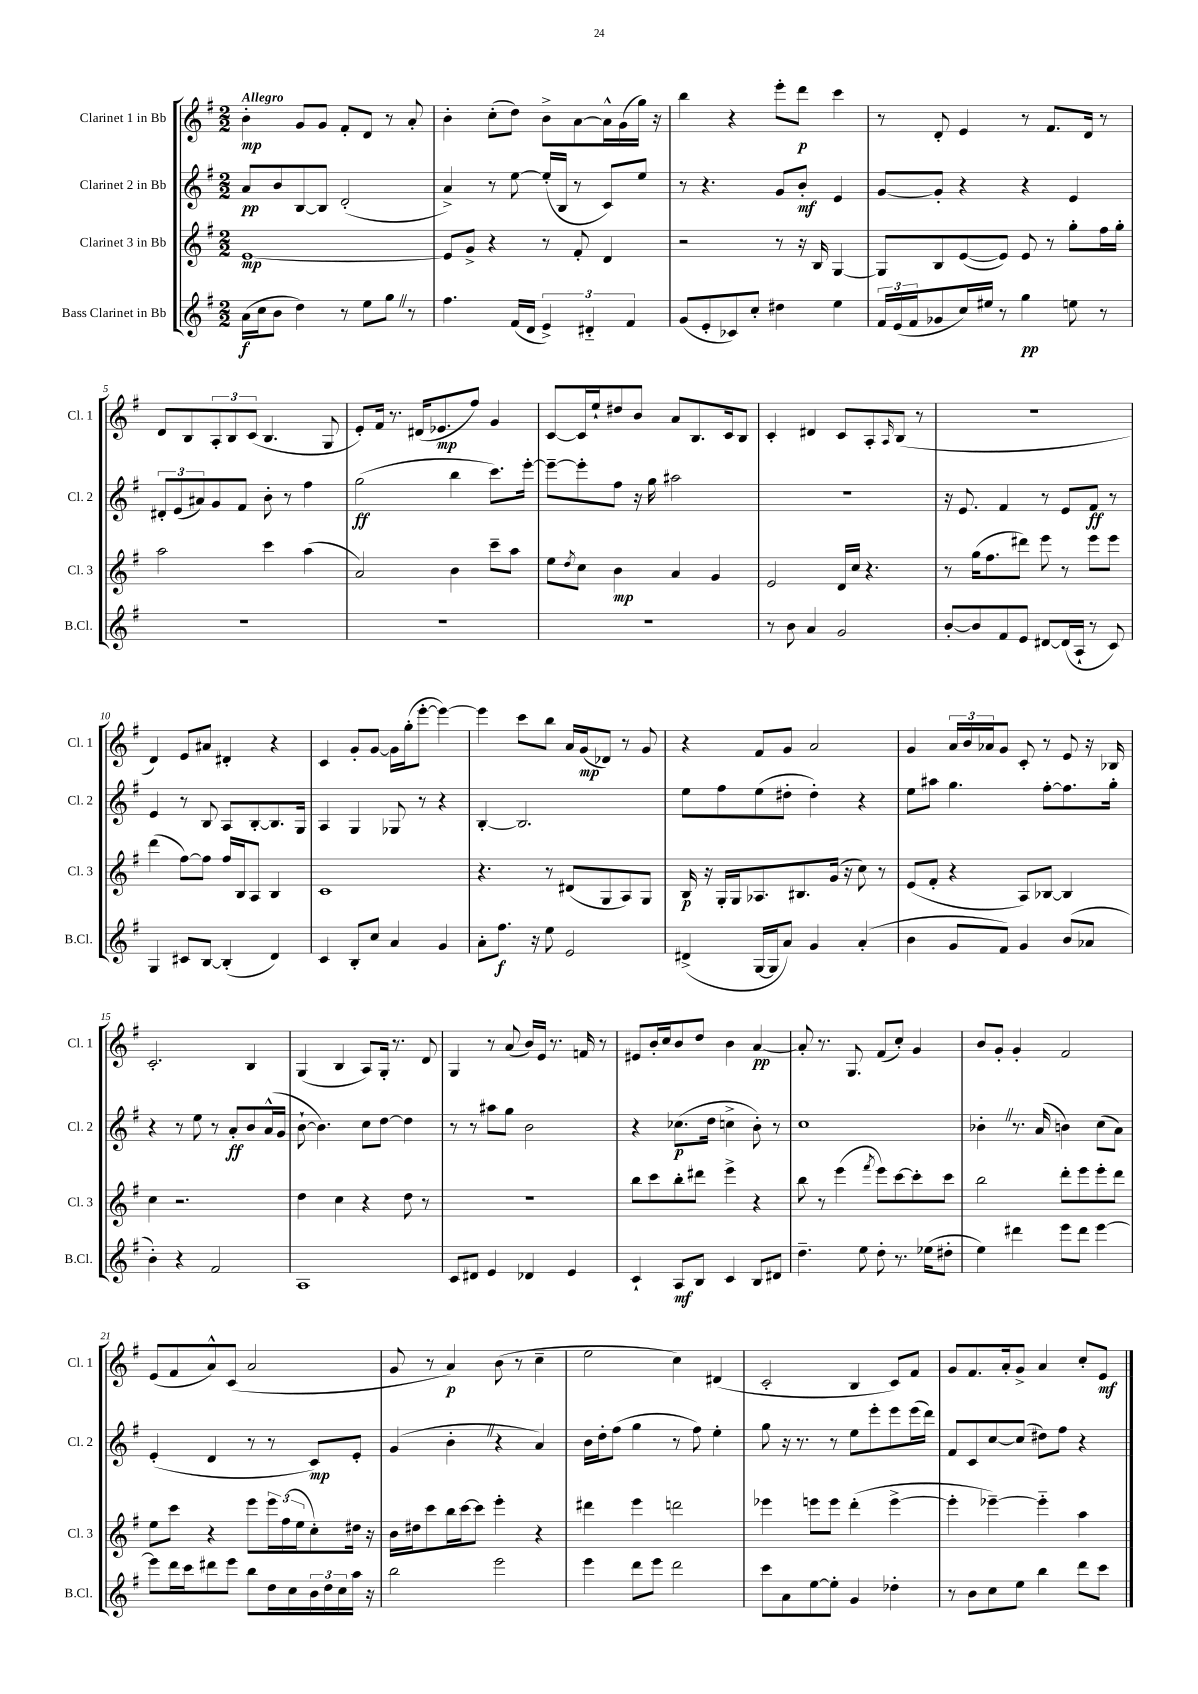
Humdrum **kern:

**kern	**dynam	**kern	**dynam	**kern	**dynam	**kern	**dynam
*part4	*part4	*part3	*part3	*part2	*part2	*part1	*part1
*staff4	*staff4	*staff3	*staff3	*staff2	*staff2	*staff1	*staff1
*I"Bass Clarinet in Bb	*	*I"Clarinet 3 in Bb	*	*I"Clarinet 2 in Bb	*	*I"Clarinet 1 in Bb	*
*I'B.Cl.	*	*I'Cl. 3	*	*I'Cl. 2	*	*I'Cl. 1	*
*clefG2	*	*clefG2	*	*clefG2	*	*clefG2	*
*k[f#]	*	*k[f#]	*	*k[f#]	*	*k[f#]	*
*M2/2	*	*M2/2	*	*M2/2	*	*M2/2	*
=1	=1	=1	=1	=1	=1	=1	=1
!	!	!	!	!	!	!LO:TX:a:B:t=Allegro	!
(16a\LL	f	[1e	mp	8a/L	pp	4b'\	mp
16cc\J	.	.	.	.	.	.	.
8b\J	.	.	.	8b/	.	.	.
4dd\)	.	.	.	[8B/	.	8g/L	.
.	.	.	.	8B/J]	.	8g/J	.
8r	.	.	.	(2d'/	.	8f#'/L	.
8ee\L	.	.	.	.	.	8d/J	.
8ggZ\J	.	.	.	.	.	8r	.
8r	.	.	.	.	.	8a'/	.
=2	=2	=2	=2	=2	=2	=2	=2
4.ff#\	.	8e/L]	.	4a^/)	.	4b'\	.
.	.	8g^/J	.	.	.	.	.
.	.	4r	.	8r	.	(8cc'\L	.
(16f#/LL	.	.	.	[8ee\	.	8dd\J)	.
16d/JJ	.	.	.	.	.	.	.
6e^/)	.	8r	.	(16ee'/LL]	.	8b^\L	.
.	.	.	.	16B/JJ	.	.	.
.	.	8f#'/	.	8r	.	[8a\	.
6d#X/	.	.	.	.	.	.	.
.	.	4d/	.	8c/L)	.	16a^^\L]	.
.	.	.	.	.	.	(16g\	.
6f#/	.	.	.	.	.	.	.
.	.	.	.	8ee/J	.	16gg\JJ)	.
.	.	.	.	.	.	16r	.
=3	=3	=3	=3	=3	=3	=3	=3
(8g/L	.	2r	.	8r	.	4bb\	.
8e'/	.	.	.	4.r	.	.	.
8c-X/)	.	.	.	.	.	4r	.
8cc'/J	.	.	.	.	.	.	.
4dd#X\	.	8r	.	8g/L	.	8eee'\L	.
.	.	16r	.	8b'/J	mf	8ddd\J	p
.	.	16B/	.	.	.	.	.
4ee\	.	[4G/	.	4e/	.	4ccc\	.
=4	=4	=4	=4	=4	=4	=4	=4
24f#/LL	.	8G/L]	.	[8g/L	.	8r	.
(24e/	.	.	.	.	.	.	.
24f#/J	.	.	.	.	.	.	.
8g-X/	.	8B/	.	8g'/J]	.	8d'/	.
16cc/L)	.	([8e/	.	4r	.	4e/	.
16ee#X/JJ	.	.	.	.	.	.	.
8r	.	8e/J])	.	.	.	.	.
4gg\	pp	8e/	.	4r	.	8r	.
.	.	8r	.	.	.	8.f#/L	.
8een\	.	8gg'\L	.	4e/	.	.	.
.	.	.	.	.	.	16d/Jk	.
8r	.	16ff#\L	.	.	.	8r	.
.	.	16gg'\JJ	.	.	.	.	.
!!LO:LB:g=z
=5	=5	=5	=5	=5	=5	=5	=5
1r	.	2aa\	.	12d#X'/L	.	8d/L	.
.	.	.	.	(12e/	.	.	.
.	.	.	.	.	.	8B/	.
.	.	.	.	12a#X/)	.	.	.
.	.	.	.	8g/	.	12A'/	.
.	.	.	.	.	.	12B/	.
.	.	.	.	8f#/J	.	.	.
.	.	.	.	.	.	(12c/J	.
.	.	4ccc\	.	8b'\	.	4.B/	.
.	.	.	.	8r	.	.	.
.	.	(4aa\	.	4ff#\	.	.	.
.	.	.	.	.	.	8G/	.
=6	=6	=6	=6	=6	=6	=6	=6
1r	.	2a/)	.	(2gg\	ff	8e'/L)	.
.	.	.	.	.	.	16f#/Jk	.
.	.	.	.	.	.	8.r	.
.	.	.	.	.	.	(16d#X/KL	.
.	.	.	.	.	.	8.e-X/	mp
.	.	4b\	.	4bb\	.	.	.
.	.	.	.	.	.	8ff#/J)	.
.	.	8ccc~\L	.	8.ccc\L)	.	4g/	.
.	.	8aa\J	.	.	.	.	.
.	.	.	.	[16eee'\Jk	.	.	.
=7	=7	=7	=7	=7	=7	=7	=7
1r	.	8ee\L	.	8eee~\L_	.	[8c/L	.
.	.	8qdd/	.	.	.	.	.
.	.	8cc\J	.	8eee'\]	.	16c/L]	.
.	.	.	.	.	.	16ee`/J	.
.	.	4b\	mp	8ff#\J	.	8dd#X/	.
.	.	.	.	16r	.	8b/J	.
.	.	.	.	16gg\	.	.	.
.	.	4a/	.	2aa#X\	.	8a/L	.
.	.	.	.	.	.	8.B/	.
.	.	4g/	.	.	.	.	.
.	.	.	.	.	.	16c/k	.
.	.	.	.	.	.	8B/J	.
=8	=8	=8	=8	=8	=8	=8	=8
8r	.	2e/	.	1r	.	4c'/	.
8b\	.	.	.	.	.	.	.
4a/	.	.	.	.	.	4d#X/	.
2g/	.	16d/LL	.	.	.	8c/L	.
.	.	16cc/JJ	.	.	.	.	.
.	.	4.r	.	.	.	8A'/	.
.	.	.	.	.	.	16qqA/	.
.	.	.	.	.	.	(8B/J	.
.	.	.	.	.	.	8r	.
=9	=9	=9	=9	=9	=9	=9	=9
[8b'/L	.	8r	.	16r	.	1r	.
.	.	.	.	8.e/	.	.	.
8b/]	.	(16gg\KL	.	.	.	.	.
.	.	8.ff#\	.	.	.	.	.
8f#/	.	.	.	4f#/	.	.	.
8e/J	.	8ddd#X\J)	.	.	.	.	.
[8d#X/L	.	8eee\	.	8r	.	.	.
(16d#/L]	.	8r	.	8e/L	.	.	.
16A`/JJ	.	.	.	.	.	.	.
8r	.	8eee\L	.	8f#/J	ff	.	.
8c/)	.	8eee\J	.	8r	.	.	.
!!LO:LB:g=z
=10	=10	=10	=10	=10	=10	=10	=10
4G/	.	(4ddd\	.	4e/	.	4d/)	.
8c#X/L	.	[8ff#\L)	.	8r	.	8e/L	.
[8B/J	.	8ff#\J]	.	8B/	.	8a#X/J	.
(4B'/]	.	16ff#/LL	.	8A/L	.	4d#X'/	.
.	.	16B/J	.	.	.	.	.
.	.	8A/J	.	[8B'/	.	.	.
4d/)	.	4B/	.	8.B/]	.	4r	.
.	.	.	.	16G/Jk	.	.	.
=11	=11	=11	=11	=11	=11	=11	=11
4c/	.	1c	.	4A/	.	4c/	.
8B'/L	.	.	.	4G/	.	8g'/L	.
8cc/J	.	.	.	.	.	[8g/J	.
4a/	.	.	.	8G-X/	.	16g\LL]	.
.	.	.	.	.	.	(16gg'\J	.
.	.	.	.	8r	.	[8eee'\J	.
4g/	.	.	.	4r	.	4eee\_)	.
=12	=12	=12	=12	=12	=12	=12	=12
8a'\L	.	4.r	.	[4B'/	.	4eee\]	.
8.ff#\J	f	.	.	.	.	.	.
.	.	.	.	2.B/]	.	8ccc\L	.
16r	.	.	.	.	.	.	.
8ee\	.	8r	.	.	.	8bb\J	.
2e/	.	(8d#X/L	.	.	.	16a/LL	.
.	.	.	.	.	.	(16g/J	mp
.	.	8G/	.	.	.	8d-X/J)	.
.	.	8A/)	.	.	.	8r	.
.	.	8G/J	.	.	.	8g/	.
=13	=13	=13	=13	=13	=13	=13	=13
(4d#X^/	.	16B/	p	8ee\L	.	4r	.
.	.	16r	.	.	.	.	.
.	.	16G'/LL	.	8ff#\	.	.	.
.	.	16G/J	.	.	.	.	.
[16G/LL	.	8.A-X/	.	(8ee\	.	8f#/L	.
16G/J]	.	.	.	.	.	.	.
8a/J)	.	.	.	8dd#X'\J	.	8g/J	.
.	.	8.B#X/	.	.	.	.	.
4g/	.	.	.	4dd#'\)	.	2a/	.
.	.	(16g/Jk	.	.	.	.	.
.	.	16r	.	.	.	.	.
(4a'/	.	8cc\)	.	4r	.	.	.
.	.	8r	.	.	.	.	.
=14	=14	=14	=14	=14	=14	=14	=14
4b\	.	(8e/L	.	8ee\L	.	4g/	.
.	.	8f#'/J	.	8aa#X\J	.	.	.
8g/L	.	4r	.	4.gg\	.	24a/LL	.
.	.	.	.	.	.	24b/	.
.	.	.	.	.	.	24a-X/J	.
8f#/J)	.	.	.	.	.	8g/J	.
4g/	.	8A/L)	.	.	.	8c'/	.
.	.	[8B-X/J	.	[8ff#'\L	.	8r	.
(8b/L	.	4B-/]	.	8.ff#\]	.	8e/	.
8a-X/J	.	.	.	.	.	16r	.
.	.	.	.	16gg'\Jk	.	16B-X/	.
!!LO:LB:g=z
=15	=15	=15	=15	=15	=15	=15	=15
4b'\)	.	4cc\	.	4r	.	2.c'/	.
4r	.	2.r	.	8r	.	.	.
.	.	.	.	8ee\	.	.	.
2f#/	.	.	.	8r	.	.	.
.	.	.	.	8a'/L	ff	.	.
.	.	.	.	8b/	.	4B/	.
.	.	.	.	(16a^^/L	.	.	.
.	.	.	.	16g/JJ	.	.	.
=16	=16	=16	=16	=16	=16	=16	=16
1A	.	4dd\	.	[8b`\	.	(4G/	.
.	.	.	.	4.b\])	.	.	.
.	.	4cc\	.	.	.	4B/	.
.	.	4r	.	8cc\L	.	8A/L)	.
.	.	.	.	[8dd\J	.	16G'/Jk	.
.	.	.	.	.	.	8.r	.
.	.	8dd\	.	4dd\]	.	.	.
.	.	8r	.	.	.	8d/	.
=17	=17	=17	=17	=17	=17	=17	=17
8c/L	.	1r	.	8r	.	4G/	.
8d#X/J	.	.	.	8r	.	.	.
4e/	.	.	.	8aa#X\L	.	8r	.
.	.	.	.	8gg\J	.	(8a/	.
4d-X/	.	.	.	2b\	.	16b/LL)	.
.	.	.	.	.	.	16e/JJ	.
.	.	.	.	.	.	8.r	.
4e/	.	.	.	.	.	.	.
.	.	.	.	.	.	16fn/	.
.	.	.	.	.	.	8r	.
=18	=18	=18	=18	=18	=18	=18	=18
4c`/	.	8bb\L	.	4r	.	8e#X/L	.
.	.	8ccc\	.	.	.	16b'/L	.
.	.	.	.	.	.	16cc/J	.
8A/L	mf	8bb'\	.	(8.cc-X\L	p	8b/	.
8B/J	.	8ddd#X\J	.	.	.	8dd/J	.
.	.	.	.	16dd\Jk	.	.	.
4c/	.	4eee^\	.	4ccn^\	.	4b\	.
8B/L	.	4r	.	8b'\)	.	[4a/	pp
8d#X/J	.	.	.	8r	.	.	.
=19	=19	=19	=19	=19	=19	=19	=19
4.dd~\	.	8bb\	.	1cc	.	8a'/]	.
.	.	8r	.	.	.	8.r	.
.	.	(4eee\	.	.	.	.	.
.	.	.	.	.	.	8.G/	.
8ee\	.	.	.	.	.	.	.
.	.	8qfff#/	.	.	.	.	.
8dd'\	.	8eee\L)	.	.	.	(8f#/L	.
8.r	.	[8ccc\	.	.	.	8cc'/J)	.
.	.	8ccc'\]	.	.	.	4g/	.
(16ee-X\KL	.	.	.	.	.	.	.
8dd#X'\J	.	8ccc\J	.	.	.	.	.
=20	=20	=20	=20	=20	=20	=20	=20
4ee\)	.	2bb\	.	4b-X'Z\	.	8b/L	.
.	.	.	.	.	.	8g'/J	.
4ddd#X\	.	.	.	8.r	.	4g'/	.
.	.	.	.	(16a/	.	.	.
8eee\L	.	8ddd'\L	.	4bn\)	.	2f#/	.
8ddd#\J	.	8eee\	.	.	.	.	.
[4eee\	.	8eee'\	.	(8cc\L	.	.	.
.	.	8ddd\J	.	8a\J)	.	.	.
!!LO:LB:g=z
=21	=21	=21	=21	=21	=21	=21	=21
8eee\L]	.	8ee\L	.	(4e'/	.	(8e/L	.
16ddd\L	.	8ccc\J	.	.	.	8f#/	.
16ccc\J	.	.	.	.	.	.	.
8ddd#X\	.	4r	.	4d/	.	8a^^/)	.
8eee\J	.	.	.	.	.	(8c/J	.
8bb\L	.	8eee\L	.	8r	.	2a/	.
16dd\L	.	24eee\L	.	8r	.	.	.
.	.	(24ff#\	.	.	.	.	.
16cc\	.	.	.	.	.	.	.
.	.	24ee\J	.	.	.	.	.
24b\	.	8cc'\)	.	8c/L)	mp	.	.
24dd\	.	.	.	.	.	.	.
24cc\	.	.	.	.	.	.	.
16aa\JJ	.	16dd#X\Jk	.	8e'/J	.	.	.
16r	.	16r	.	.	.	.	.
=22	=22	=22	=22	=22	=22	=22	=22
2bb\	.	16b\LL	.	(4g/	.	8g/	.
.	.	16dd#X\J	.	.	.	.	.
.	.	8ccc\	.	.	.	8r	.
.	.	16bb\L	.	4b'Z\	.	4a/)	p
.	.	[16ccc\J	.	.	.	.	.
.	.	8ccc\J]	.	.	.	.	.
2eee\	.	4eee'\	.	4r	.	(8b\	.
.	.	.	.	.	.	8r	.
.	.	4r	.	4a/)	.	4cc~\	.
=23	=23	=23	=23	=23	=23	=23	=23
4eee\	.	4ddd#X\	.	16b\LL	.	2ee\	.
.	.	.	.	16dd'\J	.	.	.
.	.	.	.	(8ff#\J	.	.	.
8ddd\L	.	4eee\	.	4gg\	.	.	.
8eee\J	.	.	.	.	.	.	.
2ddd\	.	2dddn\	.	8r	.	4cc\)	.
.	.	.	.	8ff#\)	.	.	.
.	.	.	.	4ee'\	.	(4d#X/	.
=24	=24	=24	=24	=24	=24	=24	=24
8ccc\L	.	4eee-X\	.	8gg\	.	2c'/	.
8a\	.	.	.	16r	.	.	.
.	.	.	.	8.r	.	.	.
[8ee\	.	8eeen\L	.	.	.	.	.
8ee'\J]	.	8eee\J	.	8r	.	.	.
4g/	.	(4ddd'\	.	8ee\L	.	4B/	.
.	.	.	.	8eee'\	.	.	.
4dd-X'\	.	[4eee^\	.	8eee\	.	8c/L)	.
.	.	.	.	(16eee\L	.	8f#/J	.
.	.	.	.	16ddd\JJ)	.	.	.
=25	=25	=25	=25	=25	=25	=25	=25
8r	.	4eee'\]	.	8f#/L	.	8g/L	.
8b\L	.	.	.	8c/	.	8.f#/	.
8cc\	.	[4eee-X~\)	.	[8cc/	.	.	.
.	.	.	.	.	.	16a'/k	.
8ee\J	.	.	.	(8cc/J]	.	8g^/J	.
4bb\	.	4eee-\]	.	8dd#X\L)	.	4a/	.
.	.	.	.	8ff#\J	.	.	.
8ddd\L	.	4aa\	.	4r	.	8cc'/L	.
8ccc\J	.	.	.	.	.	8e/J	mf
==	==	==	==	==	==	==	==
*-	*-	*-	*-	*-	*-	*-	*-
